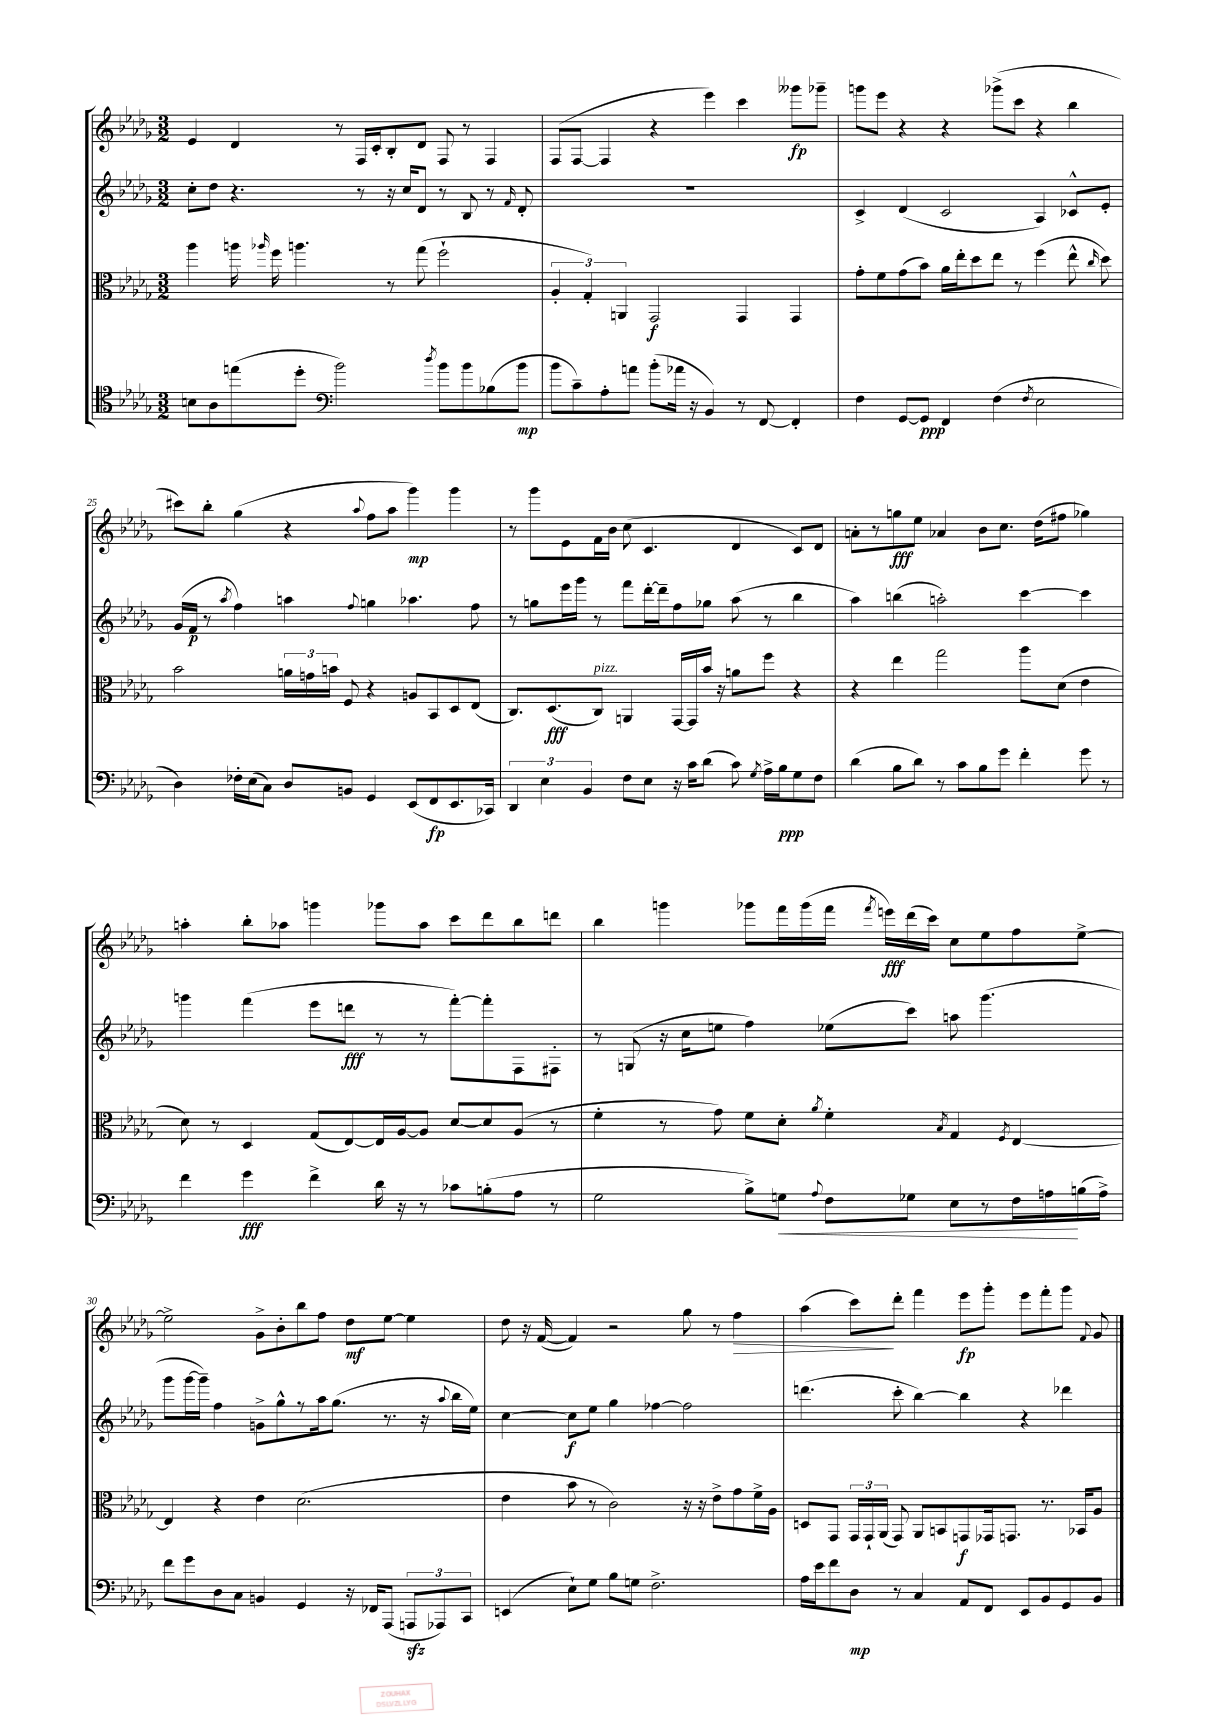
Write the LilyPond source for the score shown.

<<
\new StaffGroup <<
\new Staff = "s0" {
    \clef treble \key des \major \numericTimeSignature \time 3/2
    \autoBeamOff ees'4 des'4 r8 f16[ c'16-. bes8-. des'8] f8 r8 f4 |
    f8[( f8]~ f4 r4 ees'''4) c'''4 geses'''8[\fp ges'''8]-- |
    g'''8[ ees'''8] r4 r4 ges'''8[->( c'''8] r4 bes''4 |
    cis'''8[) bes''8]-. ges''4( r4 \appoggiatura { aes''8 } f''8[ aes''8] ges'''4\mp) ges'''4 |
    r8 ges'''8[ ees'8 f'16 bes'16] c''8( c'4. des'4 c'8[) des'8] |
    a'8[-. r8 g''8\fff ees''8] aes'4 bes'8[ c''8.] des''16[( fis''8] ges''4) |
    a''4-. bes''8[-. aes''8] g'''4 ges'''8[ aes''8] c'''8[ des'''8 bes''8 d'''8] |
    bes''4 g'''4 ges'''8[ f'''16 ges'''16( f'''16] \acciaccatura { f'''8 } e'''16[\fff) des'''16( c'''16]) c''8[ ees''8 f''8 ees''8]~-> |
    ees''2-> ges'8[-> bes'8-. bes''8 f''8] des''8[\mf ees''8]~ ees''4 |
    des''8 r16 f'16~( f'4) r2 ges''8 r8 f''4\> |
    aes''4( c'''8[\!) des'''8]-. f'''4 ees'''8[\fp ges'''8]-. ees'''8[ f'''8-. ges'''8] \appoggiatura { f'8 } ges'8 \bar "|." |
}
\new Staff = "s1" {
    \clef treble \key des \major \numericTimeSignature \time 3/2
    \autoBeamOff c''8[-. des''8] r4. r8 r16 c''16[ des'8] r8 bes8 r8 \grace { f'16 } des'8-. |
    R1. |
    c'4-> des'4( c'2 aes4) ces'8[-^ ees'8]-. |
    ges'16[( f'16]\p r8 \acciaccatura { aes''8 } f''4) a''4 \appoggiatura { f''8 } g''4 aes''4. f''8 |
    r8 g''8[ ees'''16 ges'''16] r8 f'''8[ des'''16~-. des'''16-- f''8 ges''8] aes''8( r8 bes''4 |
    aes''4) b''4( a''2-.) c'''4~ c'''4 |
    g'''4 f'''4( ees'''8[ d'''8]\fff r8 r8 f'''8[~-.) f'''8-. f8 fis8]-. |
    r8 g8( r16 c''16[ e''8] f''4) ees''8[( c'''8]) a''8 ges'''4.( |
    ges'''8[ ges'''16~ ges'''16]--) f''4 g'8[-> ges''8-^ r8 aes''16 ges''8.]( r8. r16 \appoggiatura { aes''8 } bes''16[ ees''16]) |
    c''4~ c''8[\f ees''8] ges''4 fes''4~ fes''2 |
    d'''4.( c'''8-. bes''4~) bes''4 r4 des'''4 \bar "|." |
}
\new Staff = "s2" {
    \clef alto \key des \major \numericTimeSignature \time 3/2
    \autoBeamOff aes''4 a''16 \grace { aes''16 } f''16 a''4. r8 ges''8( f''2-! |
    \tuplet 3/2 { aes4-. ges4-.) a,4 } ges,2\f ges,4 ges,4 |
    ges'8[-. f'8 ges'8( bes'8]) aes'16[ ees''16-. des''8 ees''8] r8 f''4( ees''8-^ \grace { c''16 } des''8) |
    bes'2 \tuplet 3/2 { a'16[ g'16 b'16] } f8 r4 a8[ bes,8 des8 ees8]( |
    c8.[) des8.\fff( c8]^\markup { \italic "pizz." }) a,4 ges,16[~ ges,16 bes'16] r16 a'8[ f''8] r4 |
    r4 ees''4 ges''2 aes''8[ des'8]( ees'4 |
    des'8) r8 des4 ges8[( ees8~) ees16 aes16~ aes8] des'8[~ des'8 aes8]( r8 |
    f'4-. r8 ges'8) f'8[ des'8]-. \acciaccatura { aes'8 } f'4-. \acciaccatura { bes8 } ges4 \acciaccatura { f8 } ees4~ |
    ees4 r4 ees'4 des'2.( |
    ees'4 bes'8 r8 c'2) r16 r16 ees'8[-> ges'8 f'16-> aes16] |
    d8[ ges,8] \tuplet 3/2 { ges,16[ ges,16-! aes,16]( } ges,8) aes,8[ b,8 g,8\f ges,16 g,8.] r8. bes,16[ aes8] \bar "|." |
}
\new Staff = "s3" {
    \clef tenor \key des \major \numericTimeSignature \time 3/2
    \autoBeamOff b8[ aes8 e''8( des''8]-. \clef bass bes'2) \acciaccatura { des''8 } bes'8[ bes'8 bes8( bes'8]\mp |
    bes'8[ c'8--) aes8-. a'8] bes'8[-.( aes'16] r16 bes,4) r8 f,8~ f,4-. |
    f4 ges,8[~ ges,8]\ppp f,4 f4( \acciaccatura { f8 } ees2 |
    des4) fes16[-. ees16( c8]) des8[ b,8] ges,4 ees,8[( f,8\fp ees,8. ces,16]) |
    \tuplet 3/2 { des,4 ees4 bes,4 } f8[ ees8] r16 c'16[ des'8]( c'8) \acciaccatura { ges8 } aes16[-> bes16\ppp ges8 f8] |
    des'4( bes8[ des'8]) r8 c'8[ bes8 ges'8] f'4-. ges'8 r8 |
    f'4 ges'4\fff f'4-> des'16 r16 r8 ces'8[ b8-.( aes8] r8 |
    ges2 bes8[->) g8]\< \appoggiatura { aes8 } f8[ ges8] ees8[ r8 f16 a16\! b16( a16]->) |
    f'8[ ges'8 des8 c8] b,4 ges,4 r16 fes,16[ aes,,8]( \tuplet 3/2 { a,,8[\sfz aes,,8) c,8] } |
    e,4( ees8[-!) ges8] bes8[ g8] f2.-> |
    aes16[ ees'16 f'8 des8]\mp r8 c4 aes,8[ f,8] ees,8[ bes,8 ges,8 bes,8] \bar "|." |
}
>>
>>
\layout { \context { \Score currentBarNumber = #22 \override BarNumber.break-visibility = ##(#f #t #t) barNumberVisibility = #(every-nth-bar-number-visible 5) } }
